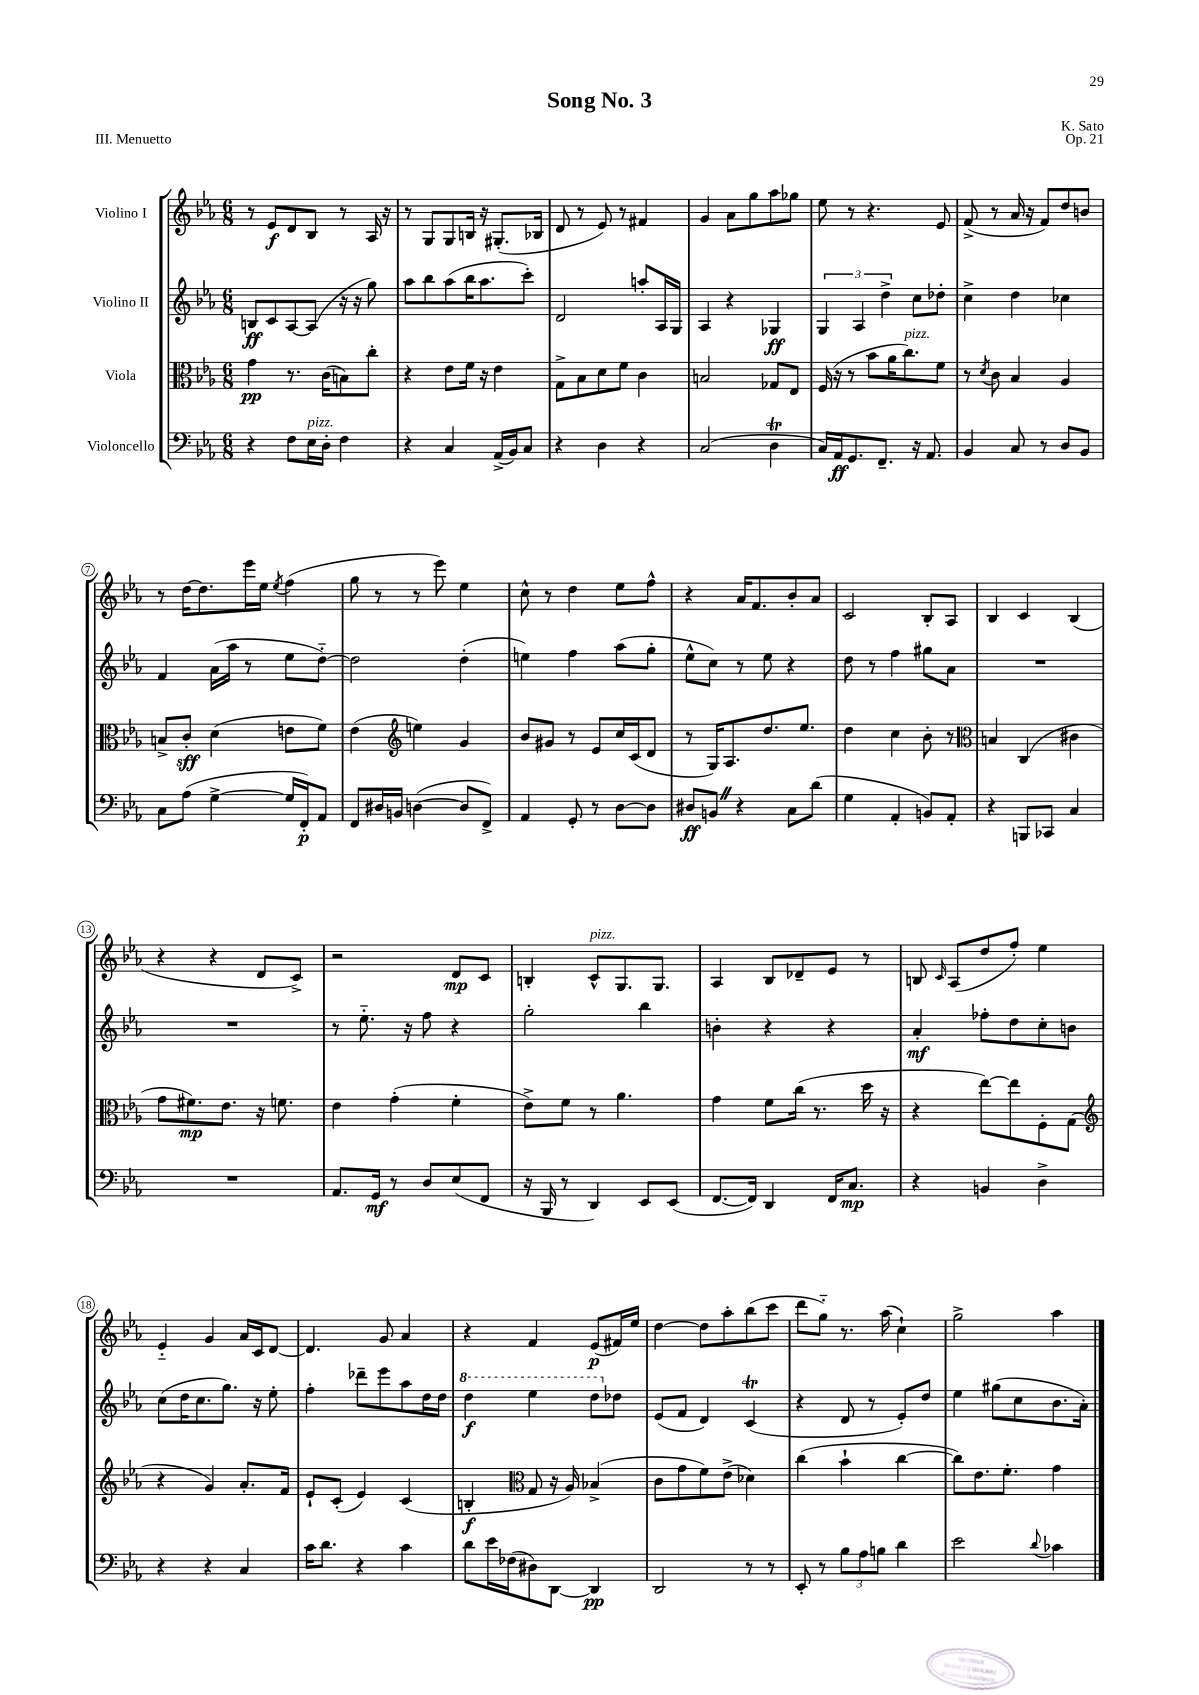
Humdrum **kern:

**kern	**kern	**kern	**kern
*staff4	*staff3	*staff2	*staff1
*clefF4	*clefC3	*clefG2	*clefG2
*k[b-e-a-]	*k[b-e-a-]	*k[b-e-a-]	*k[b-e-a-]
*M6/8	*M6/8	*M6/8	*M6/8
4r	4g	8B	8r
.	.	8c	8e-
8F	8.r	[8A-	8d
16E-	.	(8A-]	8B-
16D'	(16c	.	.
4F	8B)	16r	8r
.	.	16r	.
.	8cc'	8gg)	16A-
.	.	.	16r
=	=	=	=
4r	4r	8aa-	8r
.	.	8bb-	8G
4C	8e-	(8aa-	8G
.	16f	16bb-	16B
.	16r	8.aa-	16r
(16AA-^	4e-	.	(8.G#'
16BB-)	.	.	.
8C	.	8ccc')	.
.	.	.	16B-
=	=	=	=
4r	8G^	2d	8d
.	8B-	.	8r
4D	8d	.	8e-)
.	8f	.	8r
4r	4c	8aa'	4f#
.	.	16A-	.
.	.	16G	.
=	=	=	=
(2C	2B	4A-	4g
.	.	4r	8a-
.	.	.	8gg
4D	8G-	4G-	8aa-
.	8E-	.	8gg-
=	=	=	=
16C)	(16F	6G	8ee-
16AA-	16r	.	.
8.GG	8r	.	8r
.	.	6A-	.
.	8b-	.	4.r
8.FF~	.	.	.
.	.	6dd^	.
.	16a-	.	.
.	8.cc)	.	.
16r	.	8cc	.
8.AA-	.	.	.
.	8f	8dd-'	8e-
=	=	=	=
4BB-	8r	4cc^	(8f^
.	8qd	.	.
.	8c	.	8r
8C	4B-	4dd	16a-
.	.	.	16r
8r	.	.	8f)
8D	4A-	4cc-	8dd
8BB-	.	.	8b
=	=	=	=
8C	8B^	4f	8r
(8A-	8c'	.	[16dd
.	.	.	8.dd]
[4G^	(4d	(16a-	.
.	.	16aa-	.
.	.	8r	16eee-
.	.	.	16ee-
.	.	.	8qee-
16G]	8e	8ee-	(4ff
16FF')	.	.	.
8AA-	8f)	[8dd'~)	.
=	=	=	=
8FF	(4e-	2dd]	8gg
16D#	.	.	8r
16BB	.	.	.
*	*clefG2	*	*
([4D	4ee)	.	8r
.	.	.	8eee-)
8D]	4g	(4dd'	4ee-
8FF^)	.	.	.
=	=	=	=
4AA-	8b-	4ee)	8cc^^
.	8g#	.	8r
8GG'	8r	4ff	4dd
8r	8e-	.	.
[8D	16cc	(8aa-	8ee-
.	(16c	.	.
8D]	8d	8gg'	8ff^^
=	=	=	=
8D#	8r	8ee-^^	4r
8BB	16G)	8cc)	.
.	8.A-	.	.
4r	.	8r	16a-
.	.	.	8.f
.	8.dd	8ee-	.
8C	.	4r	8b-'
.	8.ee-	.	.
(8d	.	.	8a-
=	=	=	=
4G	4dd	8dd	2c
.	.	8r	.
4AA-'	4cc	4ff	.
8BB)	8b-'	8gg#	8B-'
8AA-'	8r	8a-	8A-
=	=	=	=
*	*clefC3	*	*
4r	4B	2.r	4B-
8BBB	(4C	.	4c
8CC-	.	.	.
4C	4c#	.	(4B-
=	=	=	=
2.r	8g	2.r	4r
.	8.f#)	.	.
.	.	.	4r
.	8.e-	.	.
.	16r	.	8d
.	8.f	.	.
.	.	.	8c^)
=	=	=	=
8.AA-	4e-	8r	2r
.	.	8.ee-'~	.
16GG	.	.	.
8r	(4g'	.	.
.	.	16r	.
8D	.	8ff	.
(8E-	4f'	4r	8d
8FF	.	.	8c
=	=	=	=
16r	8e-^)	2gg'	4B'
16BBB-	.	.	.
8r	8f	.	.
4DD)	8r	.	8c^^
.	4.a-	.	8.G
8EE-	.	4bb-	.
.	.	.	8.G
(8EE-	.	.	.
=	=	=	=
[8.FF	4g	4b'	4A-
16FF])	.	.	.
4DD	8f	4r	8B-
.	(16cc	.	8d-~
.	8.r	.	.
16FF	.	4r	8e-
8.C	.	.	.
.	16dd	.	8r
.	16r	.	.
=	=	=	=
4r	4r	4a-'	8B
.	.	.	16qqc
.	.	.	(8A-
4BB	[8ee-)	8ff-'	8dd
.	8ee-]	8dd	8ff')
4D^	8F'	8cc'	4ee-
.	(8G	8b	.
=	=	=	=
*	*clefG2	*	*
4r	4r	(8cc	4e-'~
.	.	16dd	.
.	.	8.cc	.
4r	4g)	.	4g
.	.	8.gg)	.
4C	8.a-'	.	16a-
.	.	16r	16c
.	.	8ee-'	[8d
.	16f	.	.
=	=	=	=
16c	8e-`	4ff'	4.d]
8.d	.	.	.
.	(8c'	.	.
4r	4e-)	8ddd-~	.
.	.	8eee-	8g
4c	(4c	8aa-	4a-
.	.	16dd	.
.	.	16dd	.
=	=	=	=
8d	4B'	4ddd	4r
16e-	.	.	.
(16F-	.	.	.
*	*clefC3	*	*
8D#)	8G	4eee-	4f
[8DD	16r	.	.
.	16A-)	.	.
4DD]	(4B-^	8ddd	(8e-
.	.	8dd-	16f#)
.	.	.	16ee-
=	=	=	=
2DD	8c	(8e-	[4dd
.	8g	8f	.
.	8f)	4d)	8dd]
.	(8e-^	.	8aa-'
8r	4d-)	(4c	(8bb-
8r	.	.	8ccc
=	=	=	=
8EE-'	(4cc	4r	8ddd
8r	.	.	8gg'~)
12B-	4b-`	8d	8.r
12A-	.	.	.
.	.	8r	.
12B	.	.	.
.	.	.	(16aa-
4d	[4cc	8e-')	4cc`)
.	.	8dd	.
=	=	=	=
2e-	8cc])	4ee-	2gg^
.	8.e-	.	.
.	.	(8gg#	.
.	8.f'	.	.
.	.	8cc	.
8qqd	.	.	.
4c-	4g	8.b-	4aa-
.	.	16a-')	.
==	==	==	==
*-	*-	*-	*-
